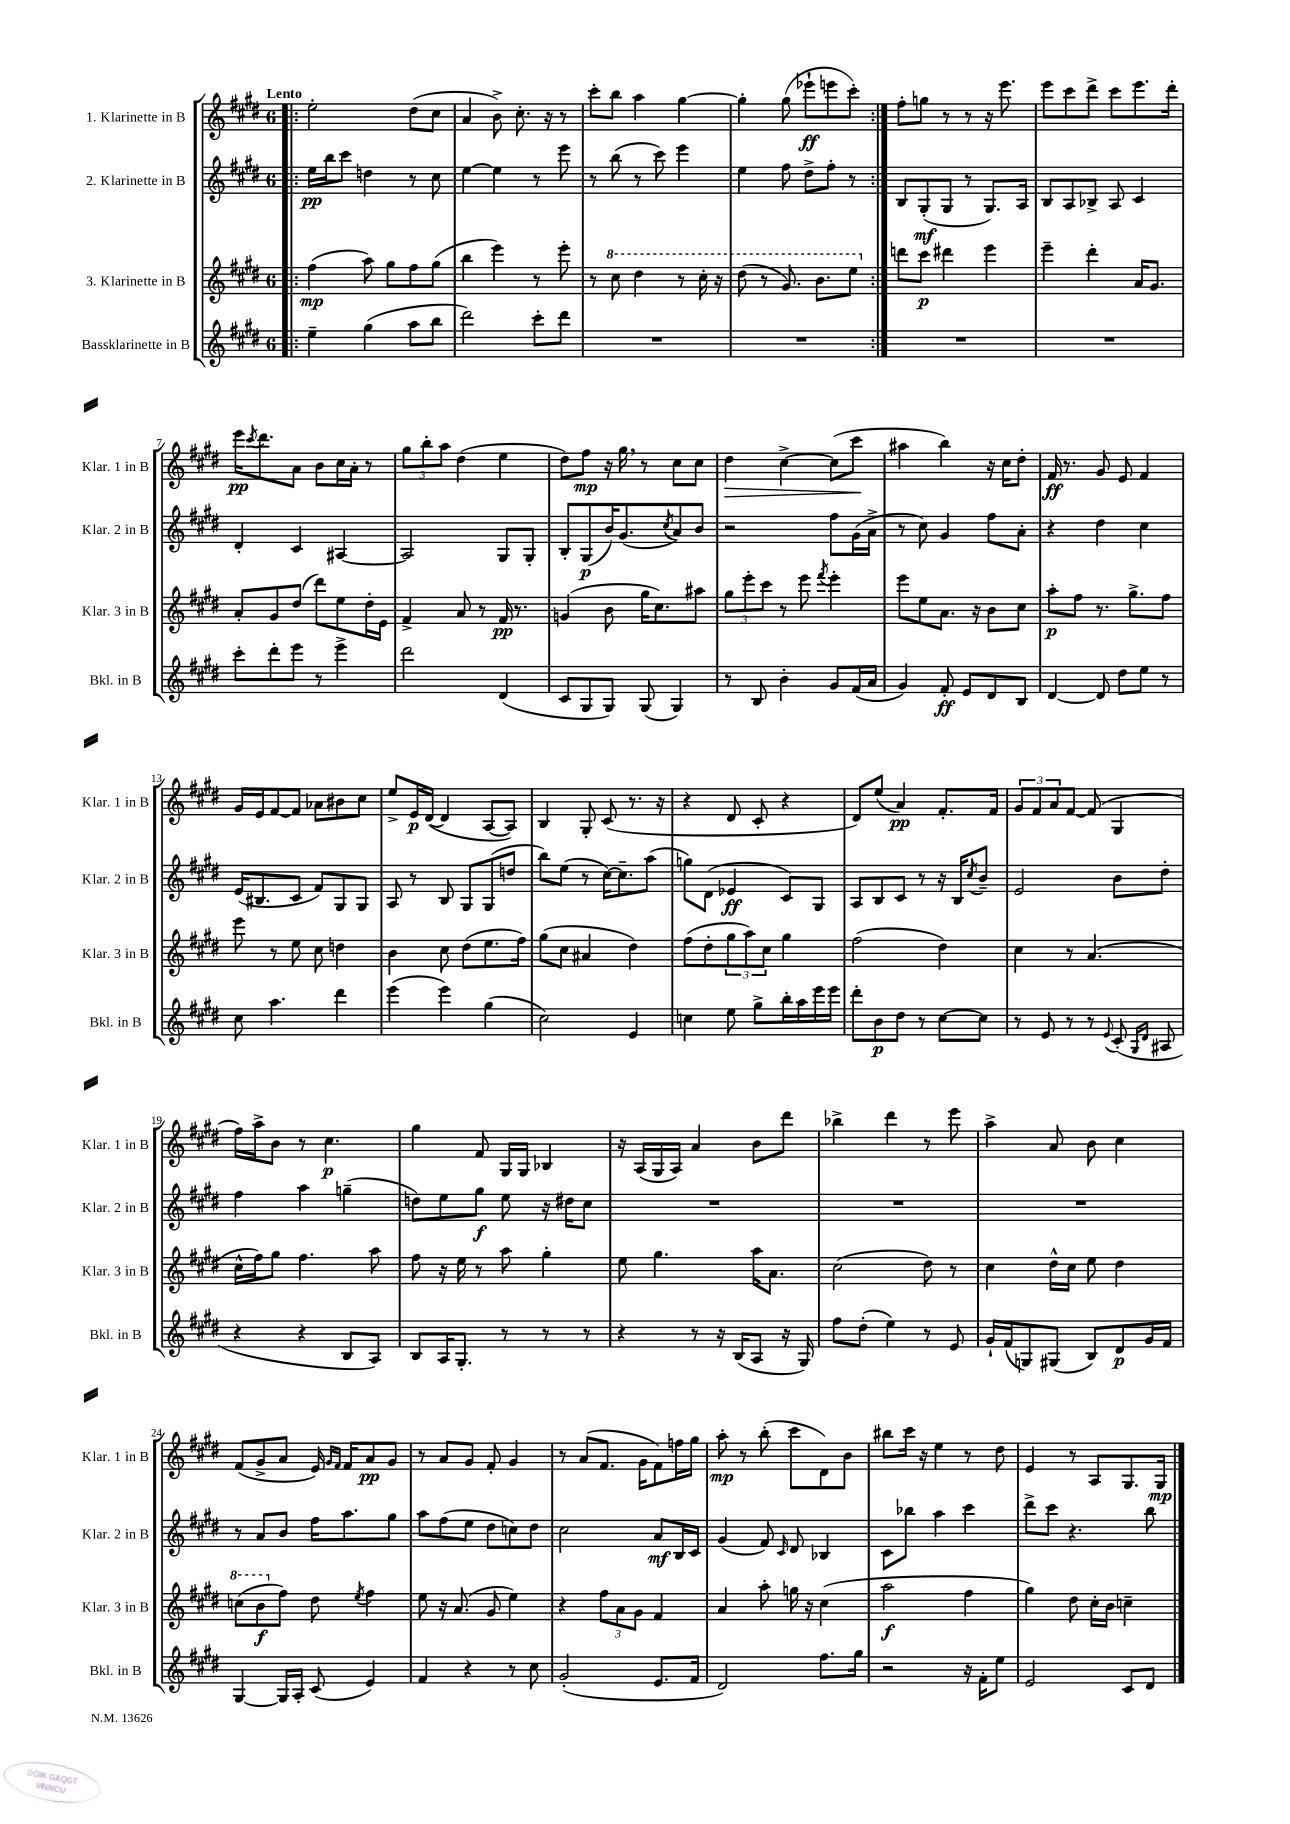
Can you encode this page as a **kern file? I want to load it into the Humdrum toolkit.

**kern	**kern	**kern	**kern
*staff4	*staff3	*staff2	*staff1
*clefG2	*clefG2	*clefG2	*clefG2
*k[f#c#g#d#]	*k[f#c#g#d#]	*k[f#c#g#d#]	*k[f#c#g#d#]
*M6/8	*M6/8	*M6/8	*M6/8
=!|:	=!|:	=!|:	=!|:
4ee~\	(4ff#\	16ee\LL	2ee'\
.	.	16bb\J	.
.	.	8ccc#\J	.
(4gg#\	8aa\)	4dd\	.
.	8gg#\L	.	.
8aa\L	8ff#\	8r	(8dd#\L
8bb\J	(8gg#\J	8cc#\	8cc#\J
=	=	=	=
2ddd#\)	4bb\	[4ee\	4a/
.	4eee\)	4ee\]	8b^\)
.	.	.	8.cc#'\
8ccc#'\L	8r	8r	.
.	.	.	16r
8ddd#\J	8eee'\	8eee\	8r
=	=	=	=
2.r	8r	8r	8ccc#'\L
.	8ccc#\	(8bb\	8bb\J
.	4ddd#\	8r	4aa\
.	.	8ccc#\)	.
.	8r	4eee\	[4gg#\
.	16ccc#'\	.	.
.	16r	.	.
=	=	=	=
2.r	(8ddd#\	4ee\	4gg#'\]
.	8r	.	.
.	8.gg#/)	8ff#\	(8gg#\
.	.	8dd#^\L	8eee-`\L
.	8.bb\L	.	.
.	.	8ff#'\J	8eee\
.	8eee\J	8r	8ccc#'\J)
=:|!	=:|!	=:|!	=:|!
2.r	8ddd\L	8B/L	8ff#'\L
.	8ccc#\J	(8G#'/	8gg\J
.	4ddd#\	8G#/J	8r
.	.	8r	8r
.	4eee\	8.G#/L)	16r
.	.	.	8.eee\
.	.	16A/Jk	.
=	=	=	=
2.r	4eee~\	8B/L	8eee\L
.	.	8A/	8ccc#\
.	4ddd#'\	8B-^/J	8ddd#^\J
.	.	8A/	8ccc#\L
.	16a/LK	4c#/	8.eee\
.	8.g#/J	.	.
.	.	.	16ddd#'\Jk
=	=	=	=
8ccc#'\L	8a'/L	4d#'/	16eee\LK
.	.	.	8qccc#/
.	.	.	8.ddd#\
8ddd#'\	8g#/	.	.
8eee\J	(8dd#/J	4c#/	8a\J
8r	8ddd#\L)	.	8b\L
4eee^\	8ee\	[4A#/	16cc#\L
.	.	.	16a'\JJ
.	16dd#'\L	.	8r
.	16e\JJ	.	.
=	=	=	=
2ddd#\	4f#^/	2A#/]	12gg#\L
.	.	.	12bb'\
.	.	.	12aa\J
.	8a/	.	(4dd#\
.	8r	.	.
(4d#/	16f#/	8G#/L	4ee\
.	8.r	.	.
.	.	8G#'/J	.
=	=	=	=
8c#/L	(4g/	8B'/L	8dd#\L)
8G#/	.	(8G#/	8ff#\J
8G#/J)	8b\	16b/K)	16r
.	.	(8.g#/	16gg#\
(8G#/	16gg#\LK	.	8r
.	8.cc#\)	.	.
.	.	8qcc#/	.
4G#/)	.	8a/)	8cc#\L
.	8aa#\J	8b/J	8cc#\J
=	=	=	=
8r	12gg#\L	2r	4dd#\
.	12eee'\	.	.
8B/	.	.	.
.	12ccc#\J	.	.
4b'\	8r	.	[4cc#^\
.	8eee\	.	.
.	8qfff#/	.	.
8g#/L	4eee'\	8ff#\L	(8cc#\]L
(16f#/L	.	(16g#\L	8ccc#\J
16a/JJ	.	16a^\JJ	.
=	=	=	=
4g#/)	8eee\L	8r	4aa#\
.	8ee\	8cc#\)	.
8f#'/	8.a\J	4g#/	4bb\)
8e/L	.	.	.
.	16r	.	.
8d#/	8b\L	8ff#\L	16r
.	.	.	16cc#\LK
8B/J	8cc#\J	8a'\J	8dd#'\J
=	=	=	=
[4d#/	8aa'\L	4r	16f#/
.	.	.	8.r
.	8ff#\J	.	.
8d#/]	8.r	4dd#\	8g#/
8dd#\L	.	.	8e/
.	8.gg#^\L	.	.
8ee\J	.	4cc#\	4f#/
8r	8ff#\J	.	.
=	=	=	=
8cc#\	8eee\	(16e/LK	16g#/LL
.	.	8.B#/	16e/J
4.aa\	8r	.	[8f#/
.	8ee\	8c#/J	8f#/]J
.	8cc#\	8f#/L)	8a-\L
4ddd#\	4dd\	8G#/	8b#\
.	.	8G#/J	8cc#\J
=	=	=	=
(4eee\	4b\	8A/	8ee^/L
.	.	8r	16e/L
.	.	.	([16d#/JJ
4eee\)	8cc#\	8B/	4d#/]
.	(8dd#\L	8G#/L	.
(4gg#\	8.ee\	(8G#/	[8A/L
.	.	8dd/J	8A/]J)
.	16ff#\Jk)	.	.
=	=	=	=
2cc#\)	(8gg#\L	8bb\L)	4B/
.	8cc#\J	(8ee\J	.
.	4a#/	8r	8G#'/
.	.	[16cc#\LK)	(8c#/
.	.	8.cc#~\]	.
4e/	4dd#\)	.	8.r
.	.	(8aa\J	.
.	.	.	16r
=	=	=	=
4cc\	(8ff#\L	8gg\L)	4r
.	8dd#'\	(8d#\J	.
8ee\	12gg#\	4e-/	8d#/
.	12aa\)	.	.
8gg#^\L	.	.	8c#'/
.	12cc#\J	.	.
16bb'\L	4gg#\	8c#/L)	4r
16aa\	.	.	.
16eee\	.	8G#/J	.
16eee\JJ	.	.	.
=	=	=	=
8ddd#'\L	(2ff#\	8A/L	8d#/L)
8b\	.	8B/	(8ee/J
8dd#\J	.	8c#/J	4a/)
8r	.	8r	.
[8cc#\L	4dd#\)	16r	8.f#'/L
.	.	16B/LK	.
.	.	8qcc#/	.
8cc#\]J	.	8b~/J	.
.	.	.	16f#/Jk
=	=	=	=
8r	4cc#\	2e/	12g#/L
.	.	.	12f#/
8e/	.	.	.
.	.	.	12a/
8r	8r	.	[8f#/J
8r	(4.a/	.	(8f#/]
8qqe/	.	.	.
(8c#'/	.	8b\L	4G#/
16qqG#/LL	.	.	.
16qqd#/JJ	.	.	.
8A#/	.	8dd#'\J	.
=	=	=	=
4r	16cc#^^\LL	4ff#\	16ff#\LL)
.	16ff#\J)	.	16aa^\J
.	8gg#\J	.	8b\J
4r	4.ff#\	4aa\	8r
.	.	.	4.cc#\
8B/L	.	(4gg~\	.
8A/J)	8aa\	.	.
=	=	=	=
8B/L	8ff#\	8dd\L)	4gg#\
16A/K	16r	8ee\	.
8.G#'/J	16ee\	.	.
.	8r	8gg#\J	8f#/
8r	8aa\	8ee\	16G#/LL
.	.	.	16G#/JJ
8r	4gg#'\	16r	4B-/
.	.	16dd#\LK	.
8r	.	8cc#\J	.
=	=	=	=
4r	8ee\	2.r	16r
.	.	.	(16A/LL
.	4.gg#\	.	16G#/
.	.	.	16A/JJ)
8r	.	.	4a/
16r	.	.	.
(16B/LK	.	.	.
8A/J	16aa\LK	.	8b\L
.	8.a\J	.	.
16r	.	.	8ddd#\J
16G#/)	.	.	.
=	=	=	=
8ff#\L	(2cc#\	2.r	4bb-^\
(8dd#'\J	.	.	.
4ee\)	.	.	4ddd#\
8r	8dd#\)	.	8r
8e/	8r	.	8eee\
=	=	=	=
16g#`/LL	4cc#\	2.r	4aa^\
(16f#/J	.	.	.
8G/)	.	.	.
(8G#/J	16dd#^^\LL	.	8a/
.	16cc#\JJ	.	.
8B/L)	8ee\	.	8b\
8d#/	4dd#\	.	4cc#\
16g#/L	.	.	.
16f#/JJ	.	.	.
=	=	=	=
[4G#/	(8ccc\L	8r	(8f#/L
.	8bb\	8a/L	8g#^/
16G#/]LL	8ff#\J)	8b/J	8a/J
16A'/JJ	.	.	.
(8c#/	8dd#\	16ff#\LK	16e/)
.	.	.	16qqg#/LL
.	.	.	16qqf#/JJ
.	.	8.aa\	16f#/LK
.	8qee/	.	.
4e/)	4ff#\	.	8a/
.	.	8gg#\J	8g#/J
=	=	=	=
4f#/	8ee\	8aa\L	8r
.	16r	(8ff#\	8a/L
.	(8.a/	.	.
4r	.	8ee\J	8g#/J
.	8g#/	8dd#\L	8f#'/
8r	4ee\)	8cc\)	4g#/
8cc#\	.	8dd#\J	.
=	=	=	=
(2g#'/	4r	2cc#\	8r
.	.	.	(8a/L
.	12ff#\L	.	8.f#/J
.	12a\	.	.
.	12g#\J	.	.
.	.	.	16g#\LK
8.e/L	4f#/	8a/L	8f#\)
.	.	16B/L	16ff\L
16f#/Jk	.	16c#/JJ	16gg#\JJ
=	=	=	=
2d#/)	4a/	(4g#/	8aa'\
.	.	.	8r
.	8aa'\	8f#/)	(8bb'\
.	.	16qqc#/	.
.	16gg\	8d#/	8ccc#\L
.	16r	.	.
8.ff#\L	(4cc#\	4B-/	8d#\)
.	.	.	8b\J
16gg#\Jk	.	.	.
=	=	=	=
2r	2aa\	8c#\L	8bb#\L
.	.	8bb-\J	16ccc#\Jk
.	.	.	16r
.	.	4aa\	4ee\
16r	4ff#\	4ccc#\	8r
16f#'\LK	.	.	.
8ee\J	.	.	8dd#\
=	=	=	=
2e/	4gg#\)	8ddd#^\L	4e/
.	.	8ccc#\J	.
.	8dd#\	4.r	8r
.	16cc#'\LL	.	8A/L
.	16b\JJ	.	.
8c#/L	4cc~\	.	8.G#/
8d#/J	.	8bb\	.
.	.	.	16G#/Jk
==	==	==	==
*-	*-	*-	*-
